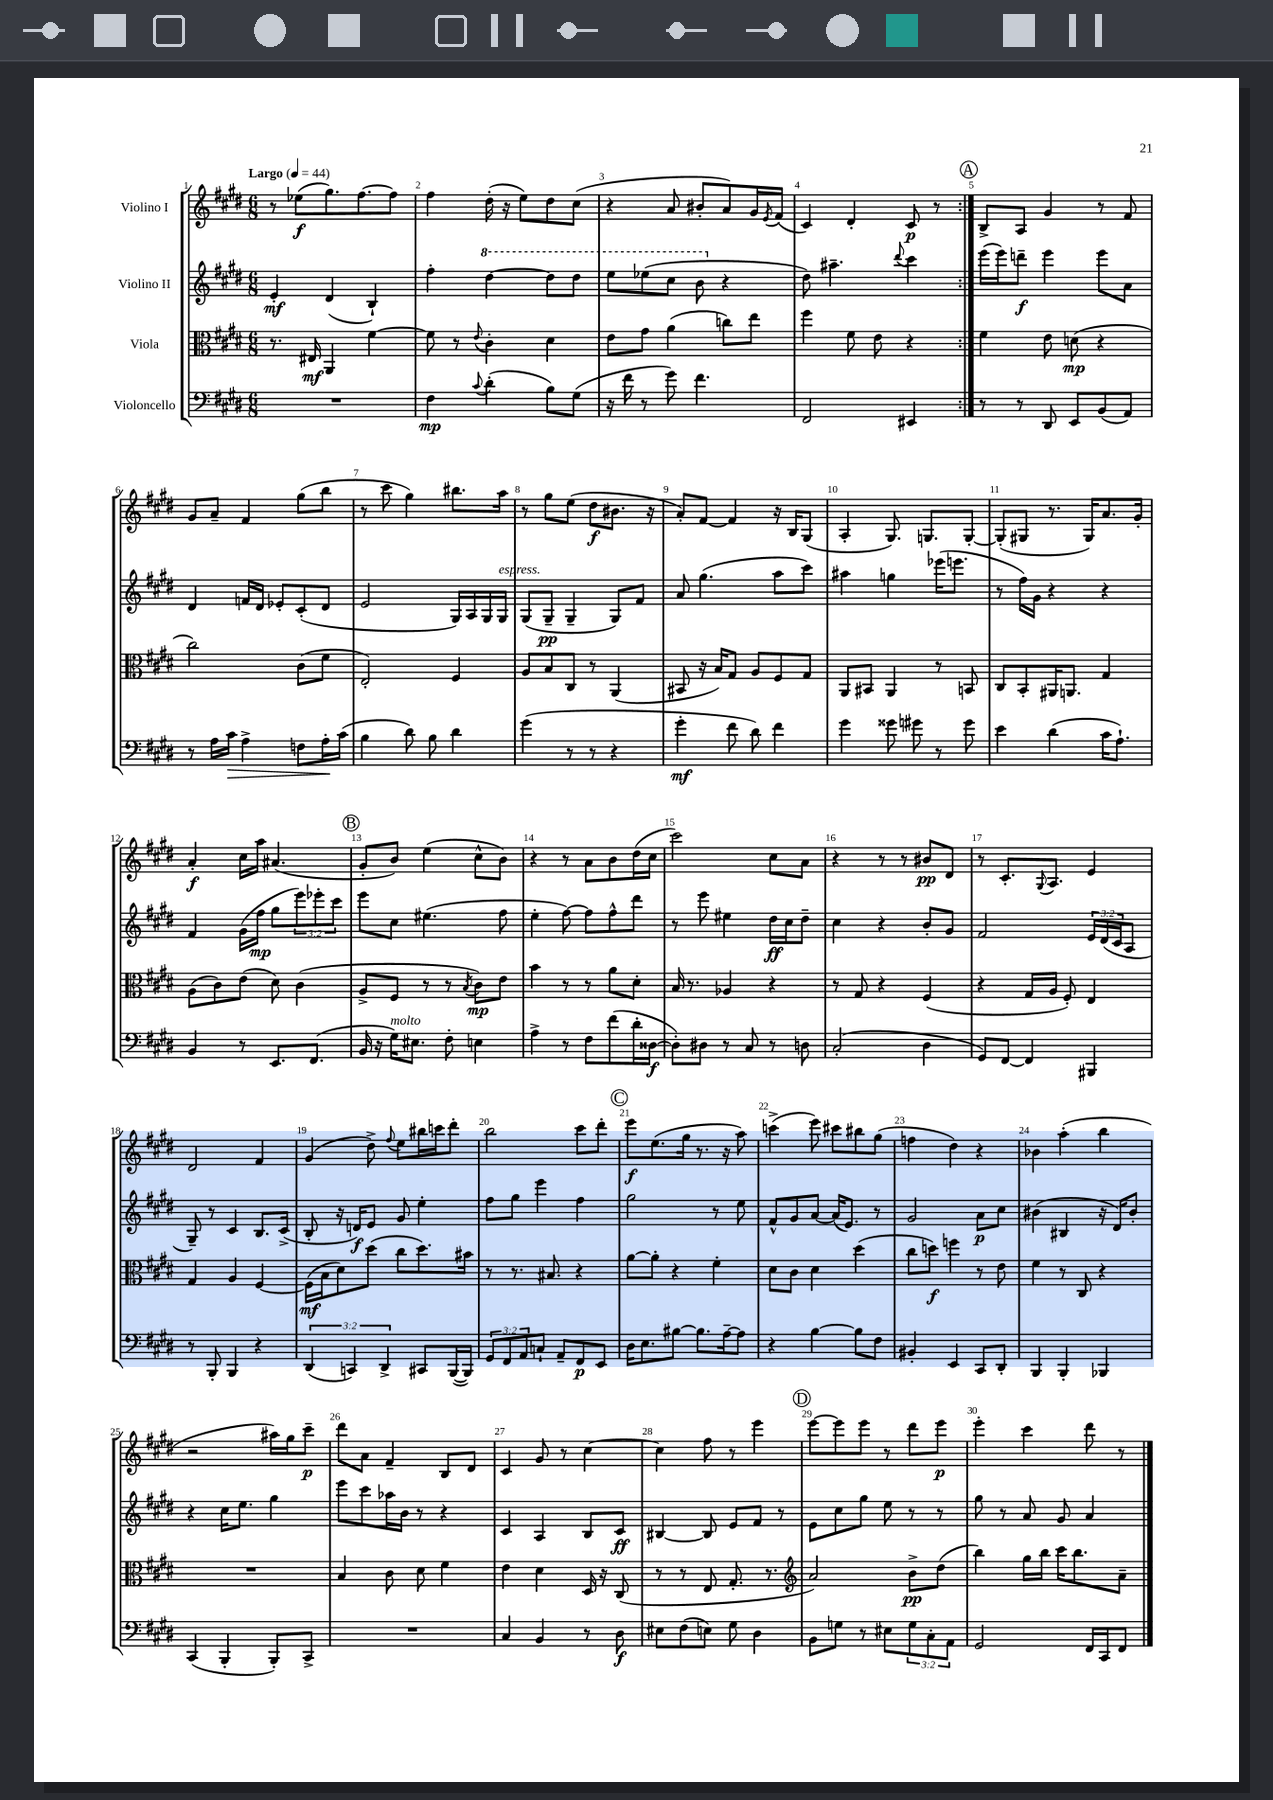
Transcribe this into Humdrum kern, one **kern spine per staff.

**kern	**kern	**kern	**kern
*staff4	*staff3	*staff2	*staff1
*clefF4	*clefC3	*clefG2	*clefG2
*k[f#c#g#d#]	*k[f#c#g#d#]	*k[f#c#g#d#]	*k[f#c#g#d#]
*M6/8	*M6/8	*M6/8	*M6/8
*MM44	*MM44	*MM44	*MM44
2.r	8.r	4e'/	8r
.	.	.	(8ee-\L
.	16E#/	.	.
.	4AA/	(4d#/	8.gg#\)
.	.	.	[8.ff#\
.	[4f#\	4B`/)	.
.	.	.	8ff#\]J
=	=	=	=
4F#\	8f#\]	4ff#'\	4ff#\
.	8r	.	.
8qqc#/	8qqe/	.	.
(4d#'\	4c#'\	[4ddd#\	(16dd#'\
.	.	.	16r
.	.	.	8ee\L)
8B\L)	4d#\	8ddd#\]L	8dd#\
(8G#\J	.	8ddd#\J	(8cc#\J
=	=	=	=
16r	8e\L	8eee\L	4r
16f#\	.	.	.
8r	8g#\J	(8eee-\	.
8g#\)	(4a\	8ccc#\J	8a/
4.f#\	.	8bb\	8b#'/L
.	8cc\L)	4r	8a/)
.	8ee\J	.	16g#/L
.	.	.	8qe/
.	.	.	(16f#/JJ
=	=	=	=
2FF#/	4ff#\	8dd#\)	4c#/)
.	.	4.aa#~\	.
.	8f#\	.	4d#'/
.	8e\	.	.
.	.	8qqddd#/	.
4EE#/	4r	4ccc#\	8c#/
.	.	.	8r
=:|!	=:|!	=:|!	=:|!
8r	4f#\	(16eee\LL	8B^/L
.	.	16eee\J)	.
8r	.	8ddd~\J	8A/J
8DD#/	8e\	4eee\	4g#/
8EE/L	(8d\	.	.
(8BB/	4r	8eee\L	8r
8AA/J)	.	8a\J	8f#/
=	=	=	=
8r	2cc#\)	4d#/	8g#/L
16A\LL	.	.	8a~/J
16c#\JJ	.	.	.
4A^\	.	16f/LL	4f#/
.	.	16d#/JJ	.
.	.	8e-'/L	.
8F\L	(8c#\L	(8c#'/	(8gg#\L
16A'\L	8f#\J	8d#/J	8bb\J
(16c#\JJ	.	.	.
=	=	=	=
4B\	2E'/)	2e/	8r
.	.	.	8ccc#\
8d#\)	.	.	4gg#\)
8B\	.	.	.
4d#\	4F#/	16G#/LL)	8.bb#\L
.	.	16A/	.
.	.	16G#/	.
.	.	16G#/JJ	16aa\Jk
=	=	=	=
(4g#\	8A/L	(8G#/L	8r
.	8B/	8G#~/J	8gg#\L
8r	8C#/J	4G#~/	(8ee\J
8r	8r	.	8dd#\L
4r	(4AA/	8G#/L)	8.b#\J
.	.	8f#/J	.
.	.	.	16r
=	=	=	=
4g#'\	8BB#/	8a/	8a'/L)
.	16r	(4.gg#\	[8f#/J
.	16B/LK)	.	.
8f#\	8G#/J	.	4f#/]
8d#\)	8A/L	.	.
4f#\	8F#/	8aa\L	16r
.	.	.	16B/LK
.	8G#/J	8ccc#\J)	(8G#/J
=	=	=	=
4g#\	8AA/L	4aa#\	4A'/
.	8BB#/J	.	.
8g##\	4AA/	4gg\	8.G#/)
8g#\	.	.	.
.	.	.	8.G/L
8r	8r	(16eee-\LK	.
.	.	8.eee\J	.
8g#\	8BB/	.	[8G'/J
=	=	=	=
4e\	8C#/L	8r	(8G'/]L
.	8BB'/	16ff#\LL)	8G#/J
.	.	16g#\JJ	.
(4d#\	16AA#/K	4r	8.r
.	8.AA/J	.	.
.	.	.	16G#/LK)
16c#\LK	4G#/	4r	8.a/
8.A`\J)	.	.	.
.	.	.	16g#'/Jk
=	=	=	=
4BB/	(8A\L	4f#/	4a'/
.	8c#\)	.	.
8r	(8e\J	(16g#\LL	16cc#\LL
.	.	16ff#\JJ	16aa\JJ
8.EE/L	8d#\)	8gg#\L	(4.a#/
.	(4c#\	12eee\)	.
(8.FF#/J	.	.	.
.	.	12eee-'\	.
.	.	12ccc#\J	.
=	=	=	=
16BB/	8A^/L	8eee\L	8g#'/L
16r	.	.	.
16G#\LK)	8F#/J	8cc#\J	8b/J)
8.E#\J	.	.	.
.	8r	(4.ee#\	(4ee\
8F#'\	8r	.	.
.	8qB/	.	.
4E\	8c#\L)	.	8cc#^^\L
.	8e\J	8ff#\	8b\J)
=	=	=	=
4A^\	4b\	4ee'\	4r
8r	8r	[8ff#\)	8r
8F#\L	8r	8ff#\]L	8a\L
(8f#\	8a\L	8ff#^^\	8b\
16d#'\L	8d#'\J	8ddd#\J	(16dd#\L
[16D##\JJ	.	.	16cc#\JJ
=	=	=	=
8D##'\]L)	16B/	8r	2ccc#\)
.	8.r	.	.
8D#\J	.	8eee\	.
8r	4A-/	4ee#\	.
8C#/	.	.	.
8r	4r	16dd#\LL	8cc#\L
.	.	16cc#\J	.
8D\	.	8dd#~\J	8a\J
=	=	=	=
(2C#'/	8r	4cc#\	4r
.	8G#/	.	.
.	4r	4r	8r
.	.	.	8r
4D#\	(4F#/	8b'/L	8b#/L
.	.	8g#/J	8d#/J
=	=	=	=
8GG#/L)	4r	2f#/	8r
[8FF#/J	.	.	8.c#'/L
4FF#/]	16G#/LL	.	.
.	.	.	8qqG#/
.	16A/JJ	.	8.A/J
.	8F#'/)	.	.
4BBB#/	4E/	24e/LL	4e/
.	.	(24d#/	.
.	.	24c#/J	.
.	.	8A/J	.
=	=	=	=
8r	4G#/	8G#~/)	2d#/
8BBB'/	.	8r	.
4BBB/	4A/	4c#/	.
4r	[4F#/	8.B/L	4f#/
.	.	(16c#^/Jk	.
=	=	=	=
(6DD#/	(16F#\]LL	8B'/	(4g#/
.	16B\J	.	.
.	8d#\)	16r	.
6CC/)	.	.	.
.	.	16d/LK)	.
.	(8dd#\J	8e/J	8dd#^\)
6DD#^/	.	.	.
.	.	.	8qqff#/
.	8cc#\L	8g#/	8ee\L
8CC#/L	8.dd#\)	4ee'\	16bb#\L
.	.	.	16ccc\J
([16BBB/L	.	.	8ddd#'\J
16BBB/]JJ)	16b#\Jk	.	.
=	=	=	=
12GG#/L	8r	8ff#\L	2bb\
12FF#/	.	.	.
.	8.r	8gg#\J	.
12AA/	.	.	.
8C`/J	.	4eee\	.
.	8.B#/	.	.
8AA~/L	.	.	.
8FF#/	4r	4ff#\	8ccc#\L
8EE/J	.	.	8ddd#'\J
=	=	=	=
16D#\LK	[8a\L	2gg#\	8eee\L
8.E\	.	.	.
.	8a'\]J	.	(8.ee\
[8B#\J	4r	.	.
.	.	.	16gg#\Jk
8.B#\]L	.	.	8.r
.	4f#'\	8r	.
[16A~\k	.	.	16r
8A\]J	.	8ee\	8aa\)
=	=	=	=
4r	8d#\L	8f#^^/L	(4ccc^\
.	8c#\J	8g#/	.
[4B\	4d#\	[8a/J	8eee\)
.	.	(16a/]LK	8ccc#\L
.	.	8.e/J)	.
8B\]L	(4dd#\	.	8bb#\
8F#\J	.	8r	(8gg#\J
=	=	=	=
4BB#'/	8cc#\L	2g#/	4ff\
.	8dd\J)	.	.
4EE/	4ff\	.	4dd#\)
8CC#/L	8r	8a\L	4r
8DD#'/J	8e\	8cc#\J	.
=	=	=	=
4BBB/	4f#\	(4b#\	4b-\
4BBB'/	8r	4B#/	(4aa'\
.	8C#/	.	.
4BBB-/	4r	16r	4bb\
.	.	16d#/LK)	.
.	.	8b#'/J	.
=	=	=	=
(4CC#/	2.r	4r	2r
4BBB'/	.	16cc#\LK	.
.	.	8.ee\J	.
8BBB'/L)	.	4gg#\	16aa#\LL)
.	.	.	16gg#\J
8CC#^/J	.	.	8ccc#~\J
=	=	=	=
2.r	4B/	8eee\L	8ddd#\L
.	.	8ccc#\	8a\J
.	8c#\	16aa-\L	4f#~/
.	.	16b\JJ	.
.	8d#\	8r	.
.	4f#\	4r	8B/L
.	.	.	8d#/J
=	=	=	=
4C#/	4e\	4c#/	4c#/
4BB/	4d#\	4A/	8g#/
.	.	.	8r
8r	16D#/	8B/L	[4cc#\
.	16r	.	.
8D#\	(8C#/	8c#/J	.
=	=	=	=
8E#\L	8r	[4B#/	4cc#\]
(8F#\	8r	.	.
8E\J)	8E/	8B#/]	8ff#\
8G#\	8.G#'/	8e/L	8r
4D#\	.	8f#/J	4eee\
.	8.r	.	.
.	.	8r	.
=	=	=	=
*	*clefG2	*	*
8BB\L	2a/)	8e\L	[8eee\L
8G\J	.	8cc#\	8eee\]
8r	.	8gg#\J	8eee\J
8E#\L	.	8ee\	8r
12G\	8b^\L	8r	8ddd#\L
12C#'\	.	.	.
.	(8dd#\J	8r	8eee\J
12AA\J	.	.	.
=	=	=	=
2GG#/	4bb\)	8gg#\	4eee'\
.	.	8r	.
.	16gg#\LL	8a/	4ccc#\
.	16bb\JJ	.	.
.	16ccc#\LK	8g#/	.
.	8.bb\	.	.
16FF#/LL	.	4a/	8ddd#\
16CC#/J	.	.	.
8FF#/J	8a~\J	.	8r
==	==	==	==
*-	*-	*-	*-
